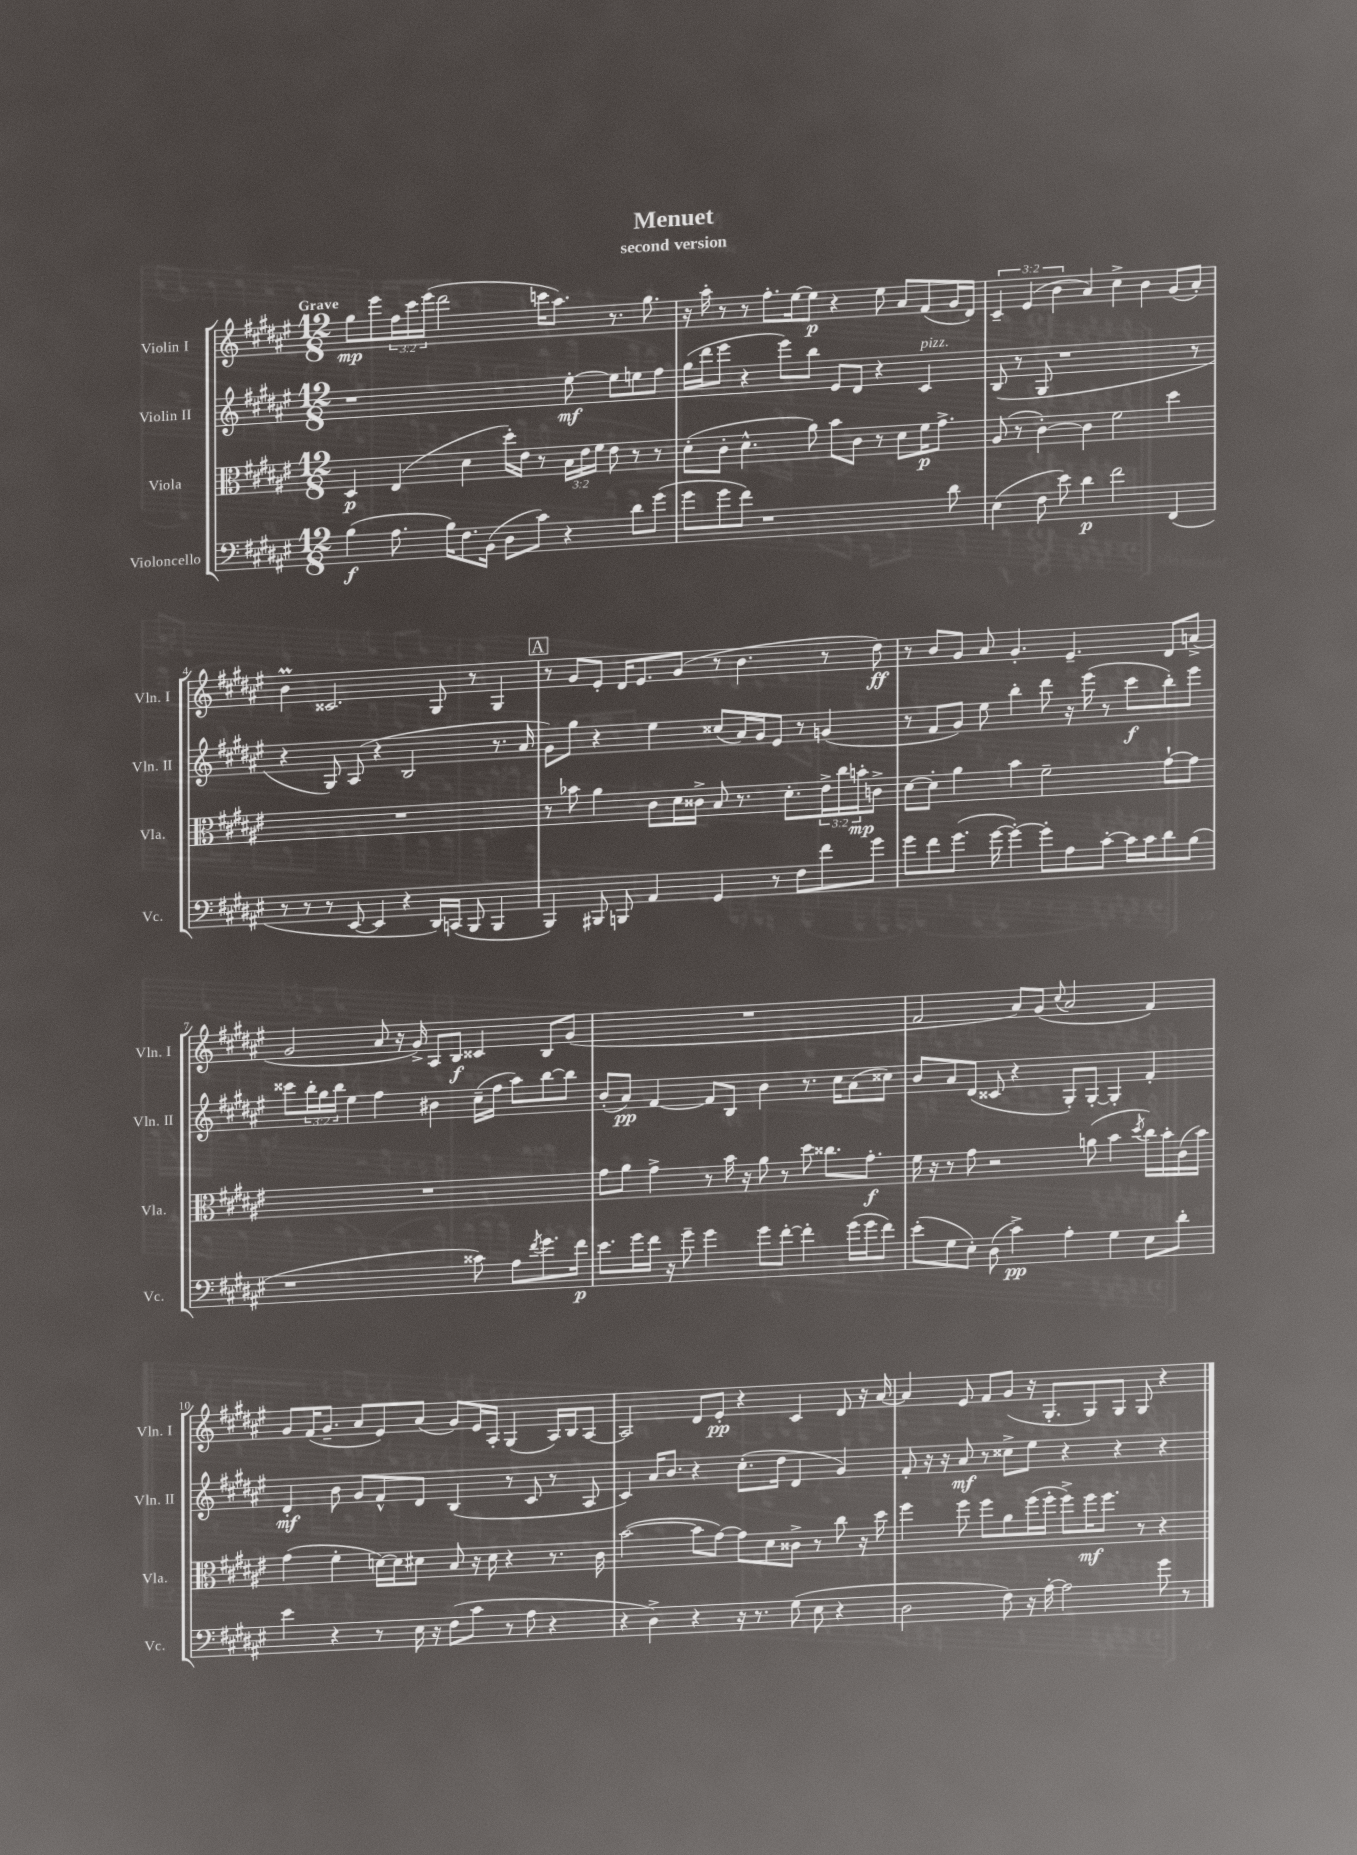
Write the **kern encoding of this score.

**kern	**dynam	**kern	**dynam	**kern	**dynam	**kern	**dynam
*part4	*part4	*part3	*part3	*part2	*part2	*part1	*part1
*staff4	*staff4	*staff3	*staff3	*staff2	*staff2	*staff1	*staff1
*I"Violoncello	*	*I"Viola	*	*I"Violin II	*	*I"Violin I	*
*I'Vc.	*	*I'Vla.	*	*I'Vln. II	*	*I'Vln. I	*
*clefF4	*	*clefC3	*	*clefG2	*	*clefG2	*
*k[f#c#g#d#a#e#]	*	*k[f#c#g#d#a#e#]	*	*k[f#c#g#d#a#e#]	*	*k[f#c#g#d#a#e#]	*
*M12/8	*	*M12/8	*	*M12/8	*	*M12/8	*
=1	=1	=1	=1	=1	=1	=1	=1
!	!	!	!	!	!	!LO:TX:a:B:t=Grave	!
(4B\	f	4D#/	p	1r	.	8gg#\L	mp
.	.	.	.	.	.	8eee#\	.
8.A#\	.	(4E#/	.	.	.	24ff#\L	.
.	.	.	.	.	.	24ccc#\	.
.	.	.	.	.	.	(24eee#\JJ	.
.	.	.	.	.	.	2ddd#\	.
16B\KL)	.	.	.	.	.	.	.
8.F#\	.	4d#\	.	.	.	.	.
(16BB\Jk	.	.	.	.	.	.	.
8D#\L	.	16dd#'\LL)	.	.	.	.	.
.	.	16e#\JJ	.	.	.	.	.
8c#\J)	.	8r	.	.	.	16cccn\KL	.
.	.	.	.	.	.	8.aa#\J)	.
4r	.	24B\LL	.	[8ee#'\	mf	.	.
.	.	24e#\	.	.	.	.	.
.	.	24f#\JJ	.	.	.	.	.
.	.	8e#\	.	8ee#\L]	.	8.r	.
8d#\L	.	8r	.	8een\	.	.	.
.	.	.	.	.	.	8.gg#\	.
(8g#\J	.	8r	.	8ff#\J	.	.	.
=2	=2	=2	=2	=2	=2	=2	=2
8g#\L	.	(8d#'\L	.	(16gg#\LL	.	16r	.
.	.	.	.	16ddd#\J	.	16aa#'\	.
8g#\	.	8c#'\J	.	8eee#\J	.	8r	.
8f#\J)	.	4.d#^^\	.	4r	.	8r	.
1r	.	.	.	.	.	8.ff#'\L	.
.	.	.	.	8eee#\L)	.	.	.
.	.	.	.	.	.	[16ee#\k	.
.	.	8a#\)	.	8bb\J	.	8ee#\J]	p
.	.	8b\L	.	8e#/L	.	4r	.
.	.	8c#\J	.	8d#/J	.	.	.
.	.	8r	.	4r	.	8ee#\	.
.	.	8d#\L	.	.	.	8a#/L	.
!	!	!	!	!LO:TX:a:i:t=pizz.	!	!	!
.	.	16f#\K	p	4c#/	.	(8f#/	.
.	.	8.g#^\J	.	.	.	.	.
8d#\	.	.	.	.	.	16g#/L	.
.	.	.	.	.	.	16d#/JJ)	.
=3	=3	=3	=3	=3	=3	=3	=3
(4E#\	.	(8A#/	.	(8B/	.	6c#~/	.
.	.	8r	.	8r	.	.	.
.	.	.	.	.	.	(6e#/	.
8F#\	.	[4c#'\)	.	8G#/	.	.	.
.	.	.	.	.	.	6b\	.
8e#\)	.	.	.	1r	.	.	.
4d#\	p	4c#\]	.	.	.	4a#/)	.
2f#\	.	2f#\	.	.	.	4cc#^\	.
.	.	.	.	.	.	4b\	.
(4FF#/	.	4dd#\	.	.	.	(8g#/L	.
.	.	.	.	8r	.	8a#'/J)	.
!!LO:LB:g=z
=4	=4	=4	=4	=4	=4	=4	=4
8r	.	1.r	.	4r	.	4bM\	.
8r	.	.	.	.	.	.	.
8r	.	.	.	8G#/)	.	2.c##X/	.
[8EE#/	.	.	.	(8A#/	.	.	.
4EE#/]	.	.	.	4r	.	.	.
4r	.	.	.	2B/	.	.	.
16DD#/LL)	.	.	.	.	.	8G#/	.
(16CCn/JJ	.	.	.	.	.	.	.
8BBB/	.	.	.	.	.	8r	.
4BBB/	.	.	.	8.r	.	4G#/	.
.	.	.	.	16a#/	.	.	.
!!LO:REH:place=s1:t=A
=5	=5	=5	=5	=5	=5	=5	=5
4BBB/)	.	8r	.	8g#\L)	.	8r	.
.	.	8b-X\	.	8gg#\J	.	8g#/L	.
8BBB#X/	.	4a#\	.	4r	.	8e#'/J	.
8BBBn/	.	.	.	.	.	16d#/KL	.
.	.	.	.	.	.	8.e#/	.
4AA#/	.	8c#\L	.	4ee#\	.	.	.
.	.	16d#\L	.	.	.	(8g#/J	.
.	.	16c##X^\JJ	.	.	.	.	.
4GG#/	.	8B/	.	(8cc##X/L	.	8r	.
.	.	8.r	.	16a#/L)	.	4.b\	.
.	.	.	.	16g#/J	.	.	.
8r	.	.	.	8e#/J	.	.	.
.	.	8.d#'\L	.	.	.	.	.
8F#\L	.	.	.	8r	.	.	.
8f#\	.	24e#^\L	.	(4gn/	.	8r	.
.	.	24cc#\	.	.	.	.	.
.	.	24bn'\J	mp	.	.	.	.
8g#\J	.	8cn^\J	.	.	.	8dd#\)	ff
=6	=6	=6	=6	=6	=6	=6	=6
8g#\L	.	[8d#\L	.	8r	.	8r	.
8f#\	.	8d#'\J]	.	8f#/L	.	8b/L	.
(8.g#\J	.	4a#\	.	8g#/J)	.	8g#/J	.
.	.	.	.	8ee#\	.	8a#/	.
[16g#\	.	.	.	.	.	.	.
4g#'\_)	.	4b\	.	4bb'\	.	4.g#'/	.
8g#'\L]	.	2f#~\	.	8ddd#\	.	.	.
8A#\	.	.	.	16r	.	4.e#~/	.
.	.	.	.	(16eee#\	.	.	.
[8c#'\J	.	.	.	8r	.	.	.
16c#\LL]	.	.	.	8ccc#\L	f	.	.
16c#\J	.	.	.	.	.	.	.
8d#\	.	[8g#`\L	.	8bb'\)	.	8d#/L	.
(8B\J	.	8g#\J]	.	8eee#\J	.	(8an^/J	.
!!LO:LB:g=z
=7	=7	=7	=7	=7	=7	=7	=7
1r	.	1.r	.	8ccc##X\L	.	2g#/	.
.	.	.	.	24bb'\L	.	.	.
.	.	.	.	24gg#\	.	.	.
.	.	.	.	24bb\JJ	.	.	.
.	.	.	.	4ee#\	.	.	.
.	.	.	.	4ff#\	.	8a#/	.
.	.	.	.	.	.	16r	.
.	.	.	.	.	.	16g#^/)	.
.	.	.	.	4b#X\	.	8A#/L	.
.	.	.	.	.	.	8B/J	f
8c##X\)	.	.	.	(16cc#~\LL	.	4c##X/	.
.	.	.	.	16ff#\JJ	.	.	.
8A#\L	.	.	.	8aa#\L)	.	.	.
8qf#/	.	.	.	.	.	.	.
8.g#\	.	.	.	[8bb\	.	8B/L	.
.	.	.	.	8bb\J]	.	(8g#/J	.
16f#\Jk	p	.	.	.	.	.	.
=8	=8	=8	=8	=8	=8	=8	=8
8.e#\L	.	8g#\L	.	(8b'/L	.	1.r	.
.	.	8a#\J	.	8a#/J)	pp	.	.
16g#\L	.	.	.	.	.	.	.
16f#\JJ	.	4g#^\	.	[4f#/	.	.	.
16r	.	.	.	.	.	.	.
8g#~\	.	.	.	.	.	.	.
4g#\	.	8r	.	8f#/L]	.	.	.
.	.	16b\	.	8B/J	.	.	.
.	.	16r	.	.	.	.	.
8g#\L	.	8a#\	.	4b\	.	.	.
[8f#'\J	.	8r	.	.	.	.	.
4f#'\]	.	8dd#\	.	8.r	.	.	.
.	.	8.cc##X\L	.	.	.	.	.
.	.	.	.	16cc#\KL	.	.	.
(16g#\LL	.	.	.	(8a#\	.	.	.
16g#\J	.	8.g#'\J	f	.	.	.	.
8f#\J)	.	.	.	8cc##X\J)	.	.	.
=9	=9	=9	=9	=9	=9	=9	=9
(8e#'\L	.	16f#\	.	8b/L	.	2f#/	.
.	.	16r	.	.	.	.	.
8G#\	.	8r	.	8a#/	.	.	.
8E#'\J)	.	8g#\	.	(8d#/J	.	.	.
(8D#\	.	2r	.	8c##X/	.	.	.
4c#^\)	pp	.	.	4r	.	8a#/L)	.
.	.	.	.	.	.	(8g#/J	.
.	.	.	.	.	.	8qqcc#/	.
4A#'\	.	.	.	8G#'/L)	.	2a#/	.
.	.	(8an\	.	[8G#'/J	.	.	.
4G#\	.	4b\	.	4G#'/]	.	.	.
.	.	8qdd#/	.	.	.	.	.
8E#\L	.	16cc#\LL)	.	4f#'/	.	4f#/)	.
.	.	16b'\	.	.	.	.	.
8d#'\J	.	(16c#\	.	.	.	.	.
.	.	16b\JJ)	.	.	.	.	.
!!LO:LB:g=z
=10	=10	=10	=10	=10	=10	=10	=10
4e#\	.	(4g#\	.	4d#'/	mf	8g#/L	.
.	.	.	.	.	.	(16f#/K	.
.	.	.	.	.	.	8.g#~/J	.
4r	.	4f#'\	.	8b\	.	.	.
.	.	.	.	8g#/L	.	8a#/L	.
8r	.	[16dn\LL)	.	8f#^^/	.	8e#/)	.
.	.	16d\J]	.	.	.	.	.
16E#\	.	8d#X\J	.	8d#/J	.	(8a#/J	.
16r	.	.	.	.	.	.	.
(8F#\L	.	8B/	.	(4B/	.	8g#/L)	.
8c#\J	.	16r	.	.	.	16e#/L	.
.	.	16d#\	.	.	.	16A#'/JJ	.
8r	.	4r	.	8r	.	(4G#/	.
8A#\	.	.	.	8c#/	.	.	.
4r	.	8.r	.	8r	.	16A#/LL)	.
.	.	.	.	.	.	16B/J	.
.	.	.	.	8A#/	.	[8A#/J	.
.	.	16c#\	.	.	.	.	.
=11	=11	=11	=11	=11	=11	=11	=11
4r	.	([2b\	.	4c#/)	.	2A#/]	.
4D#^\)	.	.	.	16a#/KL	.	.	.
.	.	.	.	8.b/J	.	.	.
4r	.	8b\L]	.	4r	.	8d#/L	.
.	.	[8g#\J)	.	.	.	8e#'/J	pp
16r	.	8g#\L]	.	(8.cc#'\L	.	4r	.
8.r	.	.	.	.	.	.	.
.	.	8d#\	.	.	.	.	.
.	.	.	.	16dd#\Jk	.	.	.
(8G#\	.	8c##X^\J	.	4d#/	.	4c#/	.
8E#\	.	8r	.	.	.	.	.
4r	.	8cc#\	.	4g#/)	.	8d#/	.
.	.	16r	.	.	.	16r	.
.	.	16dd#\	.	.	.	[16a#/	.
=12	=12	=12	=12	=12	=12	=12	=12
2D#\	.	4ff#\	.	8f#'/	.	4a#/]	.
.	.	.	.	16r	.	.	.
.	.	.	.	16r	.	.	.
.	.	8ff#\	.	8a#/	mf	8e#/	.
.	.	8ff#\L	.	8r	.	8f#/L	.
8F#\)	.	8a#\	.	8cc##X^\L	.	(8g#/J	.
16r	.	(16ff#\L	.	8ee#\J	.	16r	.
[16A#'\	.	16ff#'\JJ	.	.	.	8.G#'/L	.
2A#\]	.	8ff#^\L)	.	4r	.	.	.
.	.	16ff#\K	mf	.	.	8G#/)	.
.	.	8.ff#\J	.	.	.	.	.
.	.	.	.	4r	.	8G#/J	.
.	.	8r	.	.	.	8G#/	.
8g#\	.	4r	.	4r	.	4r	.
8r	.	.	.	.	.	.	.
==	==	==	==	==	==	==	==
*-	*-	*-	*-	*-	*-	*-	*-
